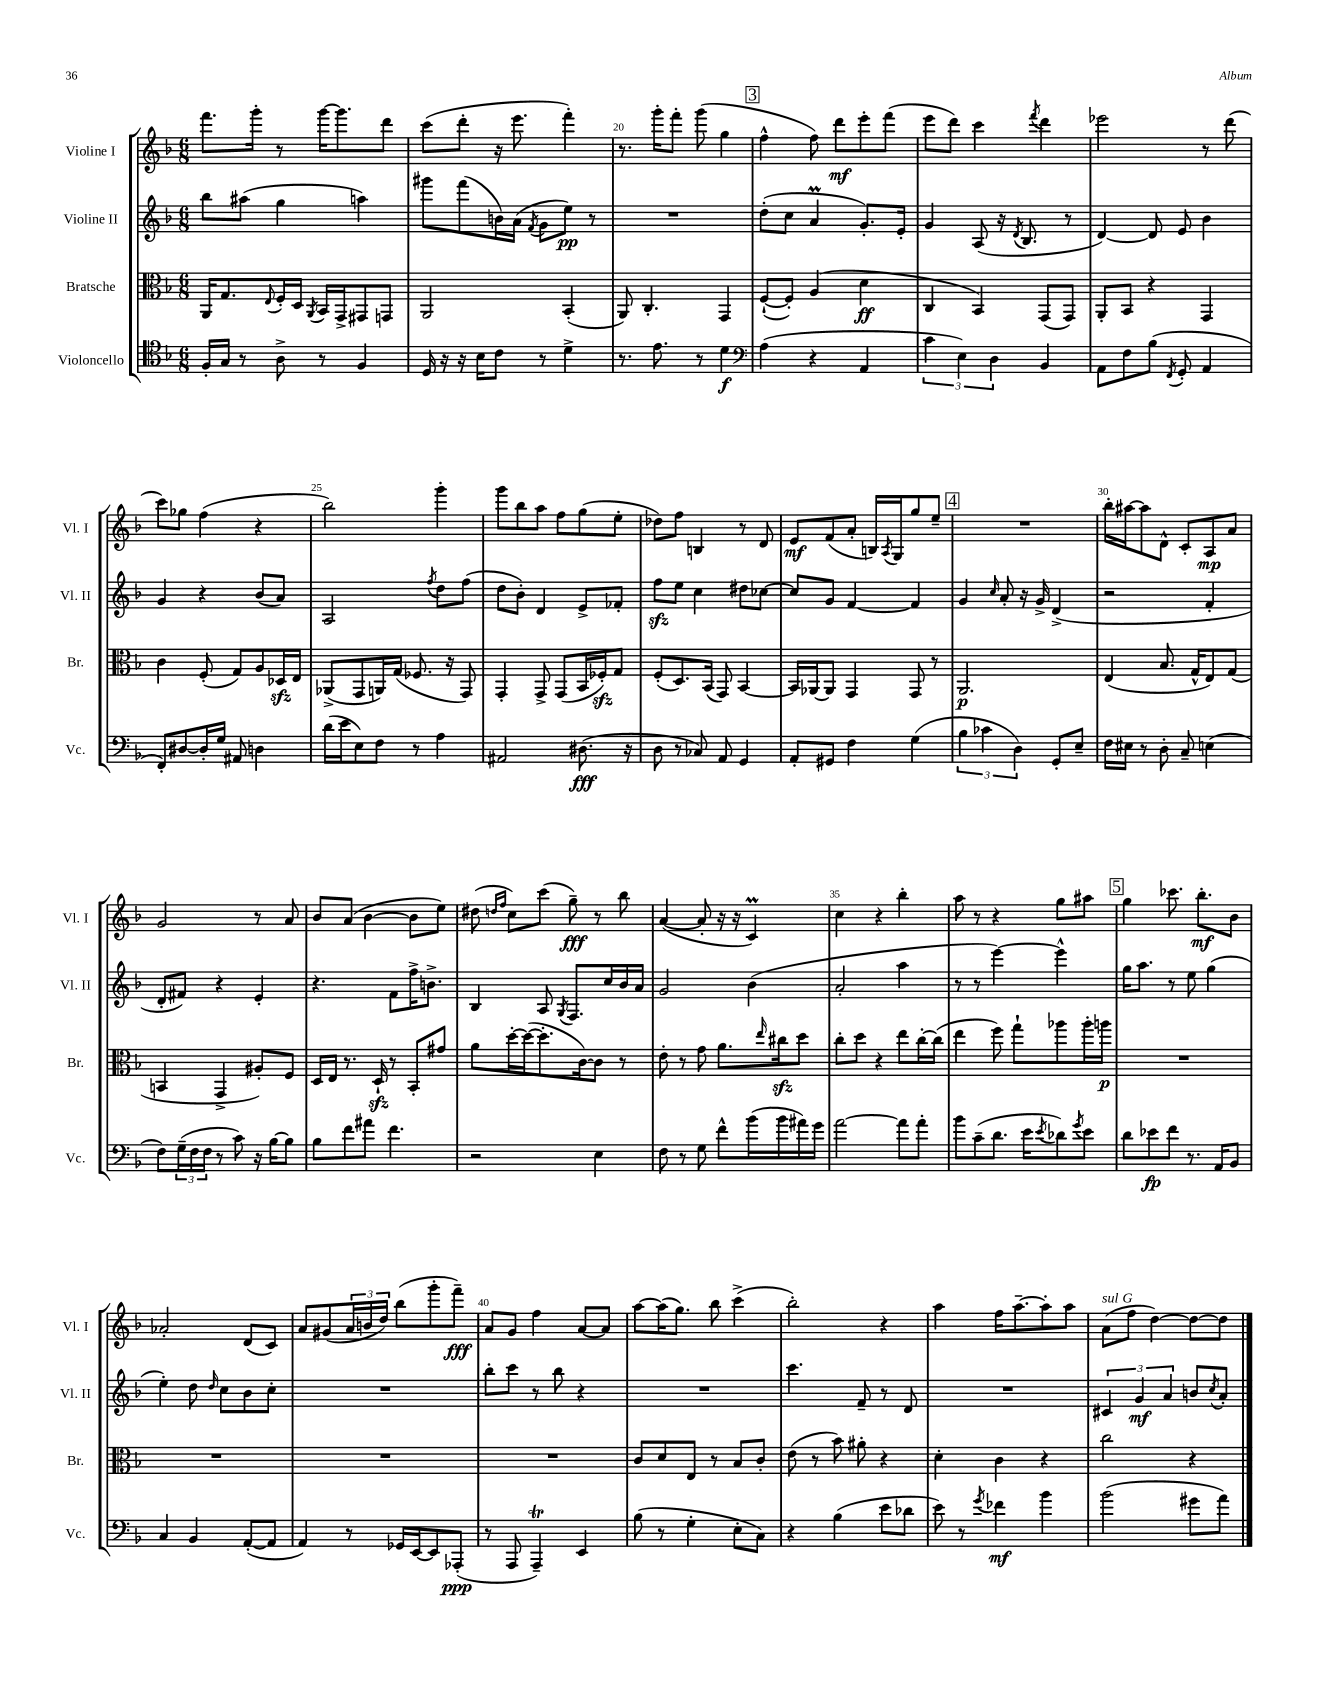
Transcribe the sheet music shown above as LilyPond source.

<<
\new StaffGroup <<
\new Staff = "s0" \with { instrumentName = "Violine I" shortInstrumentName = "Vl. I" } {
    \clef treble \key f \major \numericTimeSignature \time 6/8
    f'''8. g'''16-. r8 g'''16~ g'''8. d'''8 |
    c'''8( d'''8-. r16 e'''8. f'''4-.) |
    r8. g'''16-. f'''8-. g'''8( g''4 |
    \mark \markup { \box "3" } f''4-^ f''8) d'''8\mf e'''8-. f'''8( |
    e'''8 d'''8) c'''4 \acciaccatura { f'''8 } d'''4 |
    ees'''2 r8 d'''8( |
    c'''8) ges''8 f''4( r4 |
    bes''2) g'''4-. |
    g'''8 bes''8 a''8 f''8 g''8( e''8-. |
    des''8) f''8 b4 r8 d'8 |
    e'8\mf f'8( a'8-. b16) \acciaccatura { a8 } g16 g''8 e''8-- |
    \mark \markup { \box "4" } R2. |
    bes''16-. ais''16~ ais''8 d'8-^ c'8-. a8\mp a'8 |
    g'2 r8 a'8 |
    bes'8 a'8( bes'4~ bes'8 e''8) |
    dis''8( \grace { d''16 f''16 } c''8) c'''8( g''8--\fff) r8 bes''8 |
    a'4~( a'8-. r16 r16 c'4\prall) |
    c''4 r4 bes''4-. |
    a''8 r8 r4 g''8 ais''8 |
    \mark \markup { \box "5" } g''4 ces'''8. bes''8.-.\mf bes'8 |
    aes'2-. d'8( c'8) |
    a'8 gis'8( \tuplet 3/2 { a'16 b'16 d''16) } bes''8( g'''8-. f'''8--\fff) |
    a'8 g'8 f''4 a'8~ a'8 |
    a''8~ a''16( g''8.) bes''8 c'''4->( |
    bes''2-.) r4 |
    a''4 f''16 a''8.~-- a''8-. a''8 |
    a'8^\markup { \italic "sul G" }( f''8 d''4~) d''8~ d''8 \bar "|." |
}
\new Staff = "s1" \with { instrumentName = "Violine II" shortInstrumentName = "Vl. II" } {
    \clef treble \key f \major \numericTimeSignature \time 6/8
    bes''8 ais''8( g''4 a''4) |
    gis'''8 f'''8( b'16) a'16( \acciaccatura { f'8 } g'8 e''8\pp) r8 |
    R2. |
    \mark \markup { \box "3" } d''8-.( c''8 a'4\prall g'8.-.) e'16-. |
    g'4 a8( r16 \acciaccatura { d'8 } bes8. r8 |
    d'4~) d'8 e'8 bes'4 |
    g'4 r4 bes'8( a'8) |
    a2 \acciaccatura { f''8 } d''8 f''8( |
    d''8 bes'8-.) d'4 e'8-> fes'8-. |
    f''8\sfz e''8 c''4 dis''8 ces''8~ |
    ces''8 g'8 f'4~ f'4 |
    \mark \markup { \box "4" } g'4 \grace { c''16 } a'8-. r16 g'16-> d'4->( |
    r2 f'4-. |
    d'8-. fis'8) r4 e'4-. |
    r4. f'8 f''16-> b'8.-> |
    bes4 a8 \acciaccatura { g8 } f8. c''16 bes'16 a'16 |
    g'2 bes'4( |
    a'2-. a''4 |
    r8 r8 e'''4~) e'''4-^ |
    \mark \markup { \box "5" } g''16 a''8. r8 e''8 g''4( |
    e''4-.) d''8 \grace { d''16 } c''8 bes'8 c''8-. |
    R2. |
    bes''8-. c'''8 r8 bes''8 r4 |
    R2. |
    c'''4. f'8-- r8 d'8 |
    R2. |
    \tuplet 3/2 { cis'4 g'4\mf a'4 } b'8 \acciaccatura { c''8 } a'8-. \bar "|." |
}
\new Staff = "s2" \with { instrumentName = "Bratsche" shortInstrumentName = "Br." } {
    \clef alto \key f \major \numericTimeSignature \time 6/8
    a,16 g8. \appoggiatura { e8 } f16-. d16 \acciaccatura { a,8 } bes,16 g,16-> gis,8 g,8 |
    a,2 bes,4-.( |
    a,8) c4.-. g,4 |
    \mark \markup { \box "3" } f8~-!( f8-.) a4( d'4\ff |
    c4 bes,4) g,8( g,8) |
    a,8-. bes,8 r4 g,4 |
    c'4 f8-.( g8) a8 des16\sfz e16 |
    aes,8->( g,8 a,16) g16( fes8. r16 g,8) |
    g,4-. g,8-> g,8( bes,16 fes16-.\sfz) g8 |
    f8-.( d8.) bes,16( g,8) bes,4~ |
    bes,16 aes,16~ aes,8 g,4 g,8 r8 |
    \mark \markup { \box "4" } a,2.\p |
    e4( bes8. g16-^ e8) g8( |
    b,4 g,4-> ais8-.) f8 |
    d16 e16 r8. d16-!\sfz r8 bes,8-. gis'8 |
    a'8 d''16~-. d''16~( d''8.-. c'16~) c'8 r8 |
    e'8-. r8 g'8 a'8. \grace { e''16 } cis''16\sfz d''8 |
    c''8-. d''8 r4 e''8 c''16~-. c''16( |
    e''4 f''8) g''8-! aes''8 aes''16-. a''16\p |
    \mark \markup { \box "5" } R2. |
    R2. |
    R2. |
    R2. |
    c'8 d'8 e8 r8 bes8 c'8-. |
    e'8( r8 bes'8) ais'8-. r4 |
    d'4-. c'4 r4 |
    c''2 r4 \bar "|." |
}
\new Staff = "s3" \with { instrumentName = "Violoncello" shortInstrumentName = "Vc." } {
    \clef tenor \key f \major \numericTimeSignature \time 6/8
    f16-. g16 r8 a8-> r8 f4 |
    d16 r16 r16 bes16 c'8 r8 d'4-> |
    r8. e'8. r8 d'4\f |
    \mark \markup { \box "3" } \clef bass a4( r4 a,4 |
    \tuplet 3/2 { c'4 e4) d4 } bes,4 |
    a,8 f8 bes8( \acciaccatura { f,8 } g,8-. a,4 |
    f,8-.) dis8~ dis16-. g16 ais,8 d4 |
    d'16( e'16 e8) f8 r8 a4 |
    ais,2 dis8.\fff( r16 |
    d8 r8 ces8) a,8 g,4 |
    a,8-. gis,8 f4 g4( |
    \mark \markup { \box "4" } \tuplet 3/2 { bes4 ces'4 d4) } g,8-. e8-- |
    f16 eis16 r8 d8-. c8-- e4( |
    f8) \tuplet 3/2 { g16--( f16 f16 } r8 c'8) r16 bes16~ bes8 |
    bes8 f'8 ais'8 f'4. |
    r2 e4 |
    f8 r8 g8 f'8-^ bes'16( bes'16 ais'16) g'16 |
    a'2~ a'8 a'8-. |
    bes'8 c'8--( d'8. e'16 \acciaccatura { e'8 } des'8) \acciaccatura { g'8 } e'8 |
    \mark \markup { \box "5" } d'8 ees'8\fp f'8 r8. a,16 bes,8 |
    c4 bes,4 a,8~-.( a,8 |
    a,4) r8 ges,16 e,16~ e,8 aes,,8-.\ppp( |
    r8 a,,8 a,,4--\trill) e,4 |
    bes8( r8 g4-. e8-. c8) |
    r4 bes4( e'8 des'8 |
    e'8) r8 \acciaccatura { g'8 } fes'4\mf bes'4 |
    bes'2( gis'8 a'8) \bar "|." |
}
>>
>>
\layout { \context { \Score currentBarNumber = #18 \override BarNumber.break-visibility = ##(#f #t #t) barNumberVisibility = #(every-nth-bar-number-visible 5) } }
